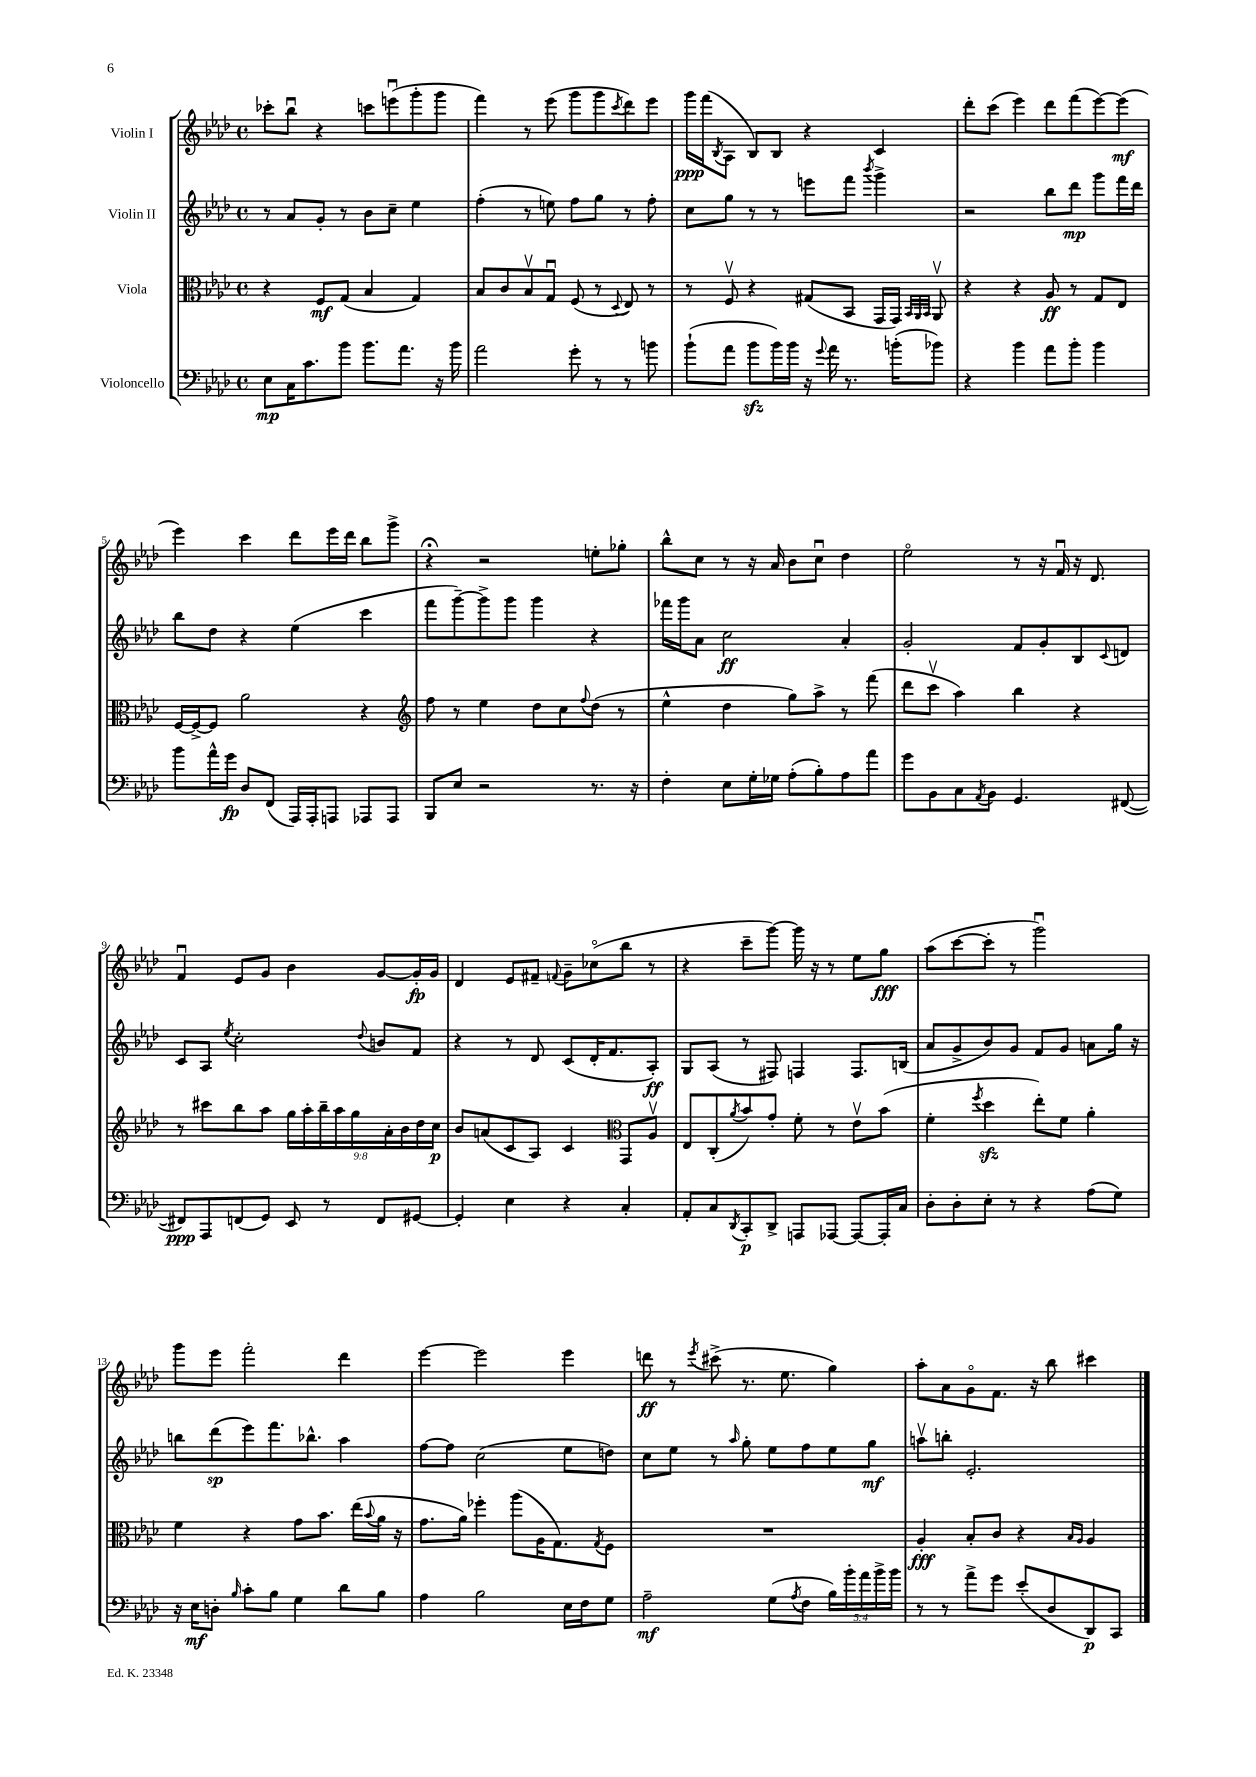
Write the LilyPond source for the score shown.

<<
\new StaffGroup <<
\new Staff = "s0" \with { instrumentName = "Violin I" } {
    \clef treble \key aes \major \defaultTimeSignature \time 4/4
    ces'''8-. bes''8\downbow r4 c'''8 e'''8\downbow( g'''8-. g'''8 |
    f'''4) r8 ees'''8( g'''8 g'''8 \acciaccatura { c'''8 } des'''8) ees'''8 |
    g'''16\ppp f'''16( \acciaccatura { bes8 } aes8 bes8) bes8 r4 c'4 |
    des'''8-. c'''8( ees'''4) des'''8 f'''8( ees'''8~) ees'''8\mf( |
    ees'''4) c'''4 des'''8 ees'''16 des'''16 bes''8 g'''8-> |
    r4\fermata r2 e''8-. ges''8-. |
    bes''8-^ c''8 r8 r16 aes'16 bes'8 c''8\downbow des''4 |
    ees''2\flageolet r8 r16 f'16\downbow r16 des'8. |
    f'4\downbow ees'8 g'8 bes'4 g'8~ g'16-.\fp g'16 |
    des'4 ees'8 fis'8-- \appoggiatura { f'8 } g'8-- ces''8\flageolet( bes''8 r8 |
    r4 c'''8-- g'''8~) g'''16 r16 r8 ees''8 g''8\fff |
    aes''8( c'''8~ c'''8-. r8 g'''2\downbow) |
    g'''8 ees'''8 f'''2-. des'''4 |
    ees'''4~ ees'''2 ees'''4 |
    d'''8\ff r8 \acciaccatura { ees'''8 } cis'''8->( r8. ees''8. g''4) |
    aes''8-. aes'8 g'8\flageolet f'8. r16 bes''8 cis'''4 \bar "|." |
}
\new Staff = "s1" \with { instrumentName = "Violin II" } {
    \clef treble \key aes \major \defaultTimeSignature \time 4/4
    r8 aes'8 g'8-. r8 bes'8 c''8-- ees''4 |
    f''4-.( r8 e''8) f''8 g''8 r8 f''8-. |
    c''8 g''8 r8 r8 e'''8 f'''8 \acciaccatura { bes'''8 } g'''4-> |
    r2 bes''8 des'''8\mp g'''8 f'''16 des'''16 |
    bes''8 des''8 r4 ees''4( c'''4 |
    f'''8 g'''8~--) g'''8-> g'''8 g'''4 r4 |
    fes'''16 g'''16 aes'8 c''2\ff aes'4-. |
    g'2-. f'8 g'8-. bes8 \appoggiatura { c'8 } d'8 |
    c'8 aes8 \acciaccatura { ees''8 } c''2-. \appoggiatura { des''8 } b'8 f'8 |
    r4 r8 des'8 c'8( des'16-. f'8. aes8-.\ff) |
    g8 aes8( r8 fis8) f4 f8. b16( |
    aes'8 g'8-> bes'8) g'8 f'8 g'8 a'8 g''16 r16 |
    b''8 des'''8\sp( ees'''8) f'''8. bes''8.-^ aes''4 |
    f''8~ f''8 c''2( ees''8 d''8) |
    c''8 ees''8 r8 \grace { aes''16 } g''8-. ees''8 f''8 ees''8 g''8\mf |
    a''8\upbow b''8-. ees'2.-. \bar "|." |
}
\new Staff = "s2" \with { instrumentName = "Viola" } {
    \clef alto \key aes \major \defaultTimeSignature \time 4/4 \override Staff.TupletNumber.text = #tuplet-number::calc-fraction-text
    r4 f8\mf g8( bes4 g4) |
    bes8 c'8 bes8\upbow g8\downbow f8( r8 \appoggiatura { des8 } ees8) r8 |
    r8 f8\upbow r4 gis8( bes,8 g,16 g,16) \grace { bes,32 aes,32 bes,32 } aes,8\upbow |
    r4 r4 aes8\ff r8 g8 ees8 |
    f16~ f16~-> f8 aes'2 r4 |
    \clef treble f''8 r8 ees''4 des''8 c''8 \appoggiatura { f''8 } des''8( r8 |
    ees''4-^ des''4 g''8) aes''8-> r8 f'''8( |
    des'''8 c'''8\upbow aes''4) bes''4 r4 |
    r8 cis'''8 bes''8 aes''8 \tuplet 9/8 { g''16 aes''16-. bes''16-- aes''16 g''16 aes'16-. bes'16 des''16 c''16\p } |
    bes'8 a'8( c'8 aes8) c'4 \clef alto g,8 aes8\upbow |
    ees8 c8-.( \acciaccatura { aes'8 } bes'8) g'8-. f'8-. r8 ees'8\upbow bes'8( |
    f'4-. \acciaccatura { f''8 } des''4\sfz ees''8-.) f'8 aes'4-. |
    f'4 r4 g'8 bes'8. ees''16( \appoggiatura { bes'8 } aes'16 r16 |
    g'8. aes'16) fes''4-. aes''8( aes16 g8.) \acciaccatura { g8 } f8 |
    R1 |
    aes4-.\fff bes8-. c'8 r4 \grace { bes16 aes16 } aes4 \bar "|." |
}
\new Staff = "s3" \with { instrumentName = "Violoncello" } {
    \clef bass \key aes \major \defaultTimeSignature \time 4/4 \override Staff.TupletNumber.text = #tuplet-number::calc-fraction-text
    ees8\mp c16 c'8. bes'8 bes'8. aes'8. r16 bes'16 |
    aes'2 g'8-. r8 r8 b'8 |
    bes'8-!( aes'8 bes'8\sfz bes'16) bes'16 r16 \appoggiatura { g'8 } aes'16 r8. b'16-.( bes'8) |
    r4 bes'4 aes'8 bes'8-. bes'4 |
    bes'8 aes'16-^ g'16\fp des8 f,8( aes,,16) aes,,16-. a,,8 aes,,8 aes,,8 |
    bes,,8 ees8 r2 r8. r16 |
    f4-. ees8 g16-. ges16 aes8-.( bes8-.) aes8 aes'8 |
    g'8 bes,8 c8 \acciaccatura { aes,8 } bes,8 g,4. fis,8~( |
    fis,8\ppp) aes,,8 f,8( g,8) ees,8 r8 f,8 gis,8~ |
    gis,4-. ees4 r4 c4-. |
    aes,8-. c8 \acciaccatura { des,8 } c,8-.\p des,8-> a,,8 aes,,8~ aes,,8~ aes,,16-. c16 |
    des8-. des8-. ees8-. r8 r4 aes8( g8) |
    r16 ees16\mf d8-. \grace { bes16 } c'8-. bes8 g4 des'8 bes8 |
    aes4 bes2 ees16 f16 g8 |
    aes2--\mf g8( \acciaccatura { aes8 } f8 \tuplet 5/4 { bes16) bes'16-. aes'16 bes'16-> bes'16 } |
    r8 r8 aes'8-> g'8 ees'8-.( des8 des,8\p) c,8 \bar "|." |
}
>>
>>
